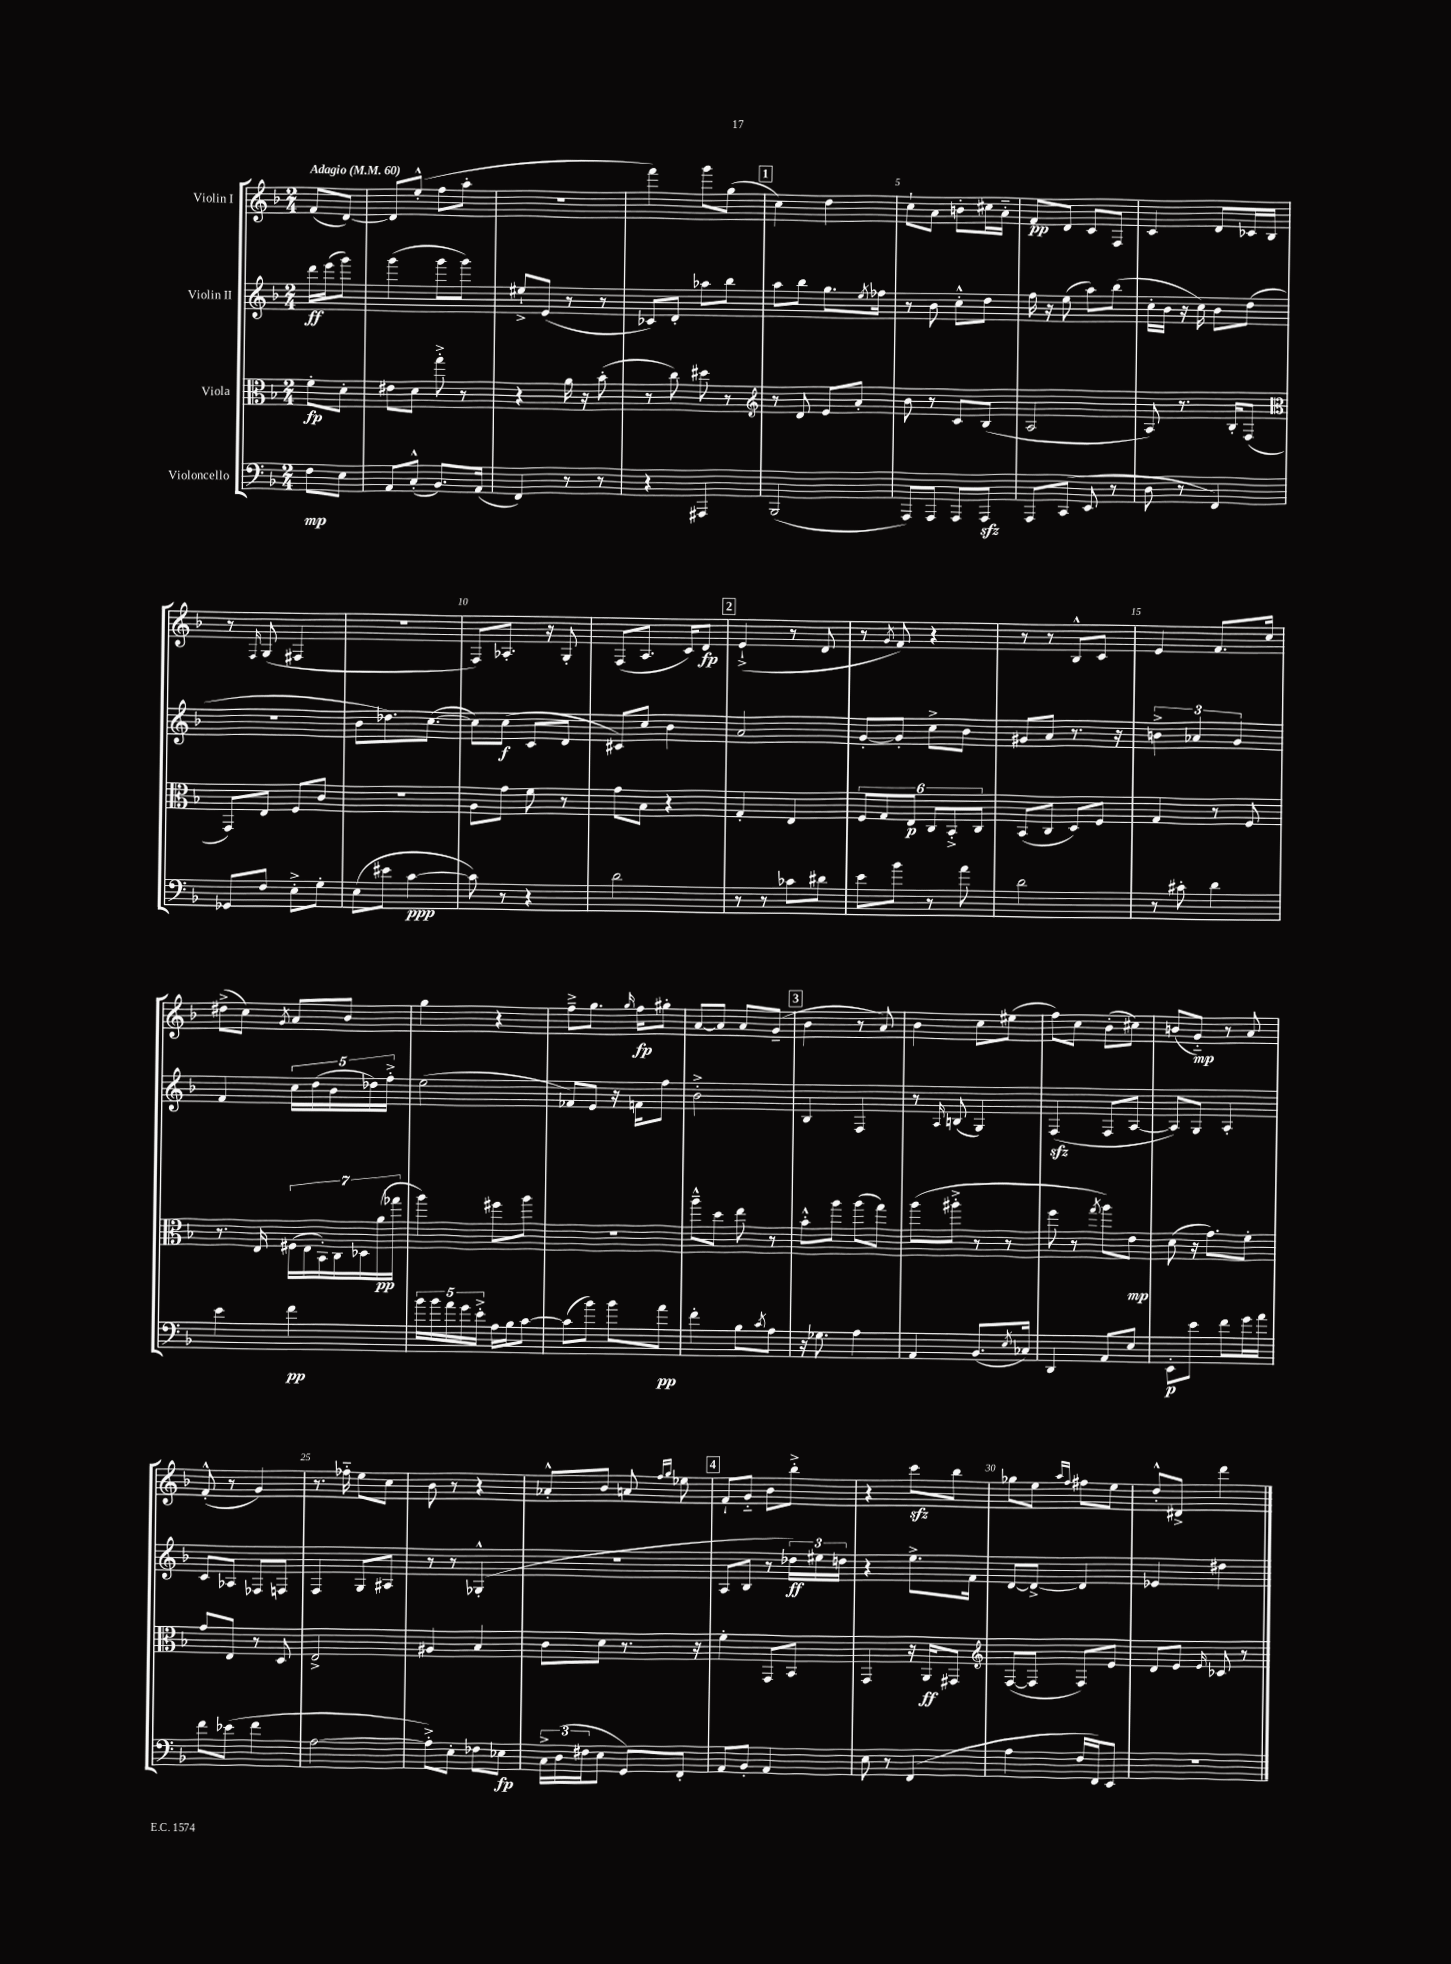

**kern	**kern	**kern	**kern
*staff4	*staff3	*staff2	*staff1
*clefF4	*clefC3	*clefG2	*clefG2
*k[b-]	*k[b-]	*k[b-]	*k[b-]
*M2/4	*M2/4	*M2/4	*M2/4
*MM60	*MM60	*MM60	*MM60
8F	8f'	16ddd	(8f
.	.	(16eee	.
8E	8d'	8ggg)	[8d)
=	=	=	=
8AA	8e#	(4ggg	8d]
(8C'^^	8d	.	(8ee'^^
8.BB-)	8gg'^	8ggg	8ff
.	8r	8ggg)	8aa'
(16AA	.	.	.
=	=	=	=
4FF)	4r	8ee#`^	2r
.	.	(8e	.
8r	16a	8r	.
.	16r	.	.
8r	(8b-'	8r	.
=	=	=	=
4r	8r	8c-)	4fff)
.	8cc)	8d'	.
4AAA#	8dd#	8aa-	8ggg
.	8r	8bb-	(8gg
=	=	=	=
*	*clefG2	*	*
(2BBB-	8r	8aa	4cc)
.	8d	8bb-	.
.	8e	8.gg	4dd
.	8a'	.	.
.	.	8qee	.
.	.	16ff-	.
=	=	=	=
8AAA)	8b-	8r	8cc`
8AAA	8r	8b-	8a
8AAA	8c	8cc'^^	8b'
8AAA	(8B-	8dd	16cc#
.	.	.	16a'~
=	=	=	=
8AAA	2A	16ff	8f
.	.	16r	.
(8CC	.	(8ee	8d
8EE	.	8aa)	8c
8r	.	(8bb-	8F
=	=	=	=
8D	8A)	16cc'	4c
.	.	16b-	.
8r	8.r	16r	.
.	.	16cc)	.
4FF)	.	8b-	8d
.	16B-'	.	.
.	(8F	(8dd	16c-
.	.	.	16B-
=	=	=	=
*	*clefC3	*	*
8GG-	8GG)	2r	8r
.	.	.	16qqF
8F	8E	.	(8G
8E'^	8F	.	4F#
8G'	8c	.	.
=	=	=	=
(8E	2r	8b-	2r
8e#	.	8.dd-)	.
[4c	.	.	.
.	.	([8.cc	.
=	=	=	=
8c])	8A	8cc])	8F)
8r	8g	(8cc	8.A-'
4r	8f	8c	.
.	.	.	16r
.	8r	8d	8G'
=	=	=	=
2d	8g	8c#)	(8F
.	8B-	8cc	8.A
.	4r	4b-	.
.	.	.	16c)
.	.	.	8d
=	=	=	=
8r	4G'	2a	(4e`^
8r	.	.	.
8c-	4E	.	8r
8d#	.	.	8d
=	=	=	=
8e	12F	[8g'	8r
.	12G	.	.
.	.	.	8qg
8b-	.	8g']	8f)
.	12E	.	.
8r	12C	8cc^	4r
.	12BB-'^	.	.
8a	.	8b-	.
.	12C	.	.
=	=	=	=
2d	(8BB-	8g#	8r
.	8C	8a	8r
.	8D)	8.r	8B-^^
.	8F	.	8c
.	.	16r	.
=	=	=	=
8r	4G	6b^	4e
8c#'	.	.	.
.	.	6a-	.
4d	8r	.	8.f
.	.	6g	.
.	8F	.	.
.	.	.	16cc
=	=	=	=
4e	8.r	4f	(8dd#^
.	.	.	8cc)
.	16E	.	.
.	.	.	8qg
4f	(28F#	20cc	8a
.	28E	.	.
.	.	(20dd	.
.	28BB-')	.	.
.	.	20b-	.
.	28C	.	.
.	.	.	8b-
.	28D-	.	.
.	.	20dd-)	.
.	(28a	.	.
.	.	20ff'^	.
.	28gg-	.	.
=	=	=	=
20b-	4aa)	(2ee	4gg
20b-	.	.	.
20a	.	.	.
20g	.	.	.
20e'^	.	.	.
16A	8ff#	.	4r
16B-	.	.	.
[8c	8aa	.	.
=	=	=	=
(8c]	2r	8f-)	8ff~^
8b-)	.	8e	8.gg
8b-	.	16r	.
.	.	.	16qqgg
.	.	16f	16ff
8a	.	8ff	8gg#'
=	=	=	=
4f'	8aa~^^	2b-'^	[8a
.	8dd	.	8a]
8B-	8ee	.	8a
8qc	.	.	.
8A	8r	.	(8g~
=	=	=	=
16r	8b-'^^	4B-	4b-
8.G-	.	.	.
.	8aa	.	.
4A	(8aa	4F	8r
.	8gg)	.	8a)
=	=	=	=
4AA	(8aa	8r	4b-
.	.	16qqA	.
.	8aa#'^	(8B	.
(8.BB-	8r	4G)	8cc
.	8r	.	(8ee#
8qE	.	.	.
16C-)	.	.	.
=	=	=	=
4DD	8ff	(4F	8ff)
.	8r	.	8cc
.	8qgg	.	.
8AA	8aa)	8F	(8b-'
8E	8e	[8A	8cc#)
=	=	=	=
8EE'	(8d	8A])	(8b
8e	16r	8G	8g'~)
.	8.g)	.	.
8f	.	4A'	8r
16g	8f'	.	8a
16a	.	.	.
=	=	=	=
8f	8g	8c	(8f'^^
(8e-	8E	8A-	8r
4f	8r	8F-	4g)
.	8D	8F	.
=	=	=	=
[2A	2E^	4F	8.r
.	.	.	16ff-'~
.	.	8G	8ee
.	.	8A#	8cc
=	=	=	=
8A'^])	4A#	8r	8b-
8E'	.	8r	8r
8F-	4B-	(4G-'^^	4r
8E-	.	.	.
=	=	=	=
24C^	8c	2r	8a-'^^
(24D	.	.	.
24F#	.	.	.
8E	8d	.	8b-
8GG)	8.r	.	8a
.	.	.	16qqff
.	.	.	16qqgg
8FF'	.	.	8ee-
.	16r	.	.
=	=	=	=
8AA	4f'	8A	8f`
8BB-'	.	8B-	8g'~
4AA	8GG	8r	8b-
.	8BB-	24dd-)	8bb-'^
.	.	24ee#	.
.	.	24dd	.
=	=	=	=
8E	4GG	4r	4r
8r	.	.	.
(4FF	16r	8.ee^	8ccc
.	16AA	.	.
.	8GG#	.	8bb-
.	.	16f	.
=	=	=	=
*	*clefG2	*	*
4A	([8F	[8d	8gg-
.	8F]	8d^_	8ee
.	.	.	16qqaa
.	.	.	16qqff
16F	8F)	4d]	8ff#
16FF)	.	.	.
8EE	8e	.	8ee
=	=	=	=
2r	8d	4e-	8dd'^^
.	8e	.	8d#^
.	16qqe	.	.
.	8c-	4dd#	4ddd
.	8r	.	.
==	==	==	==
*-	*-	*-	*-
